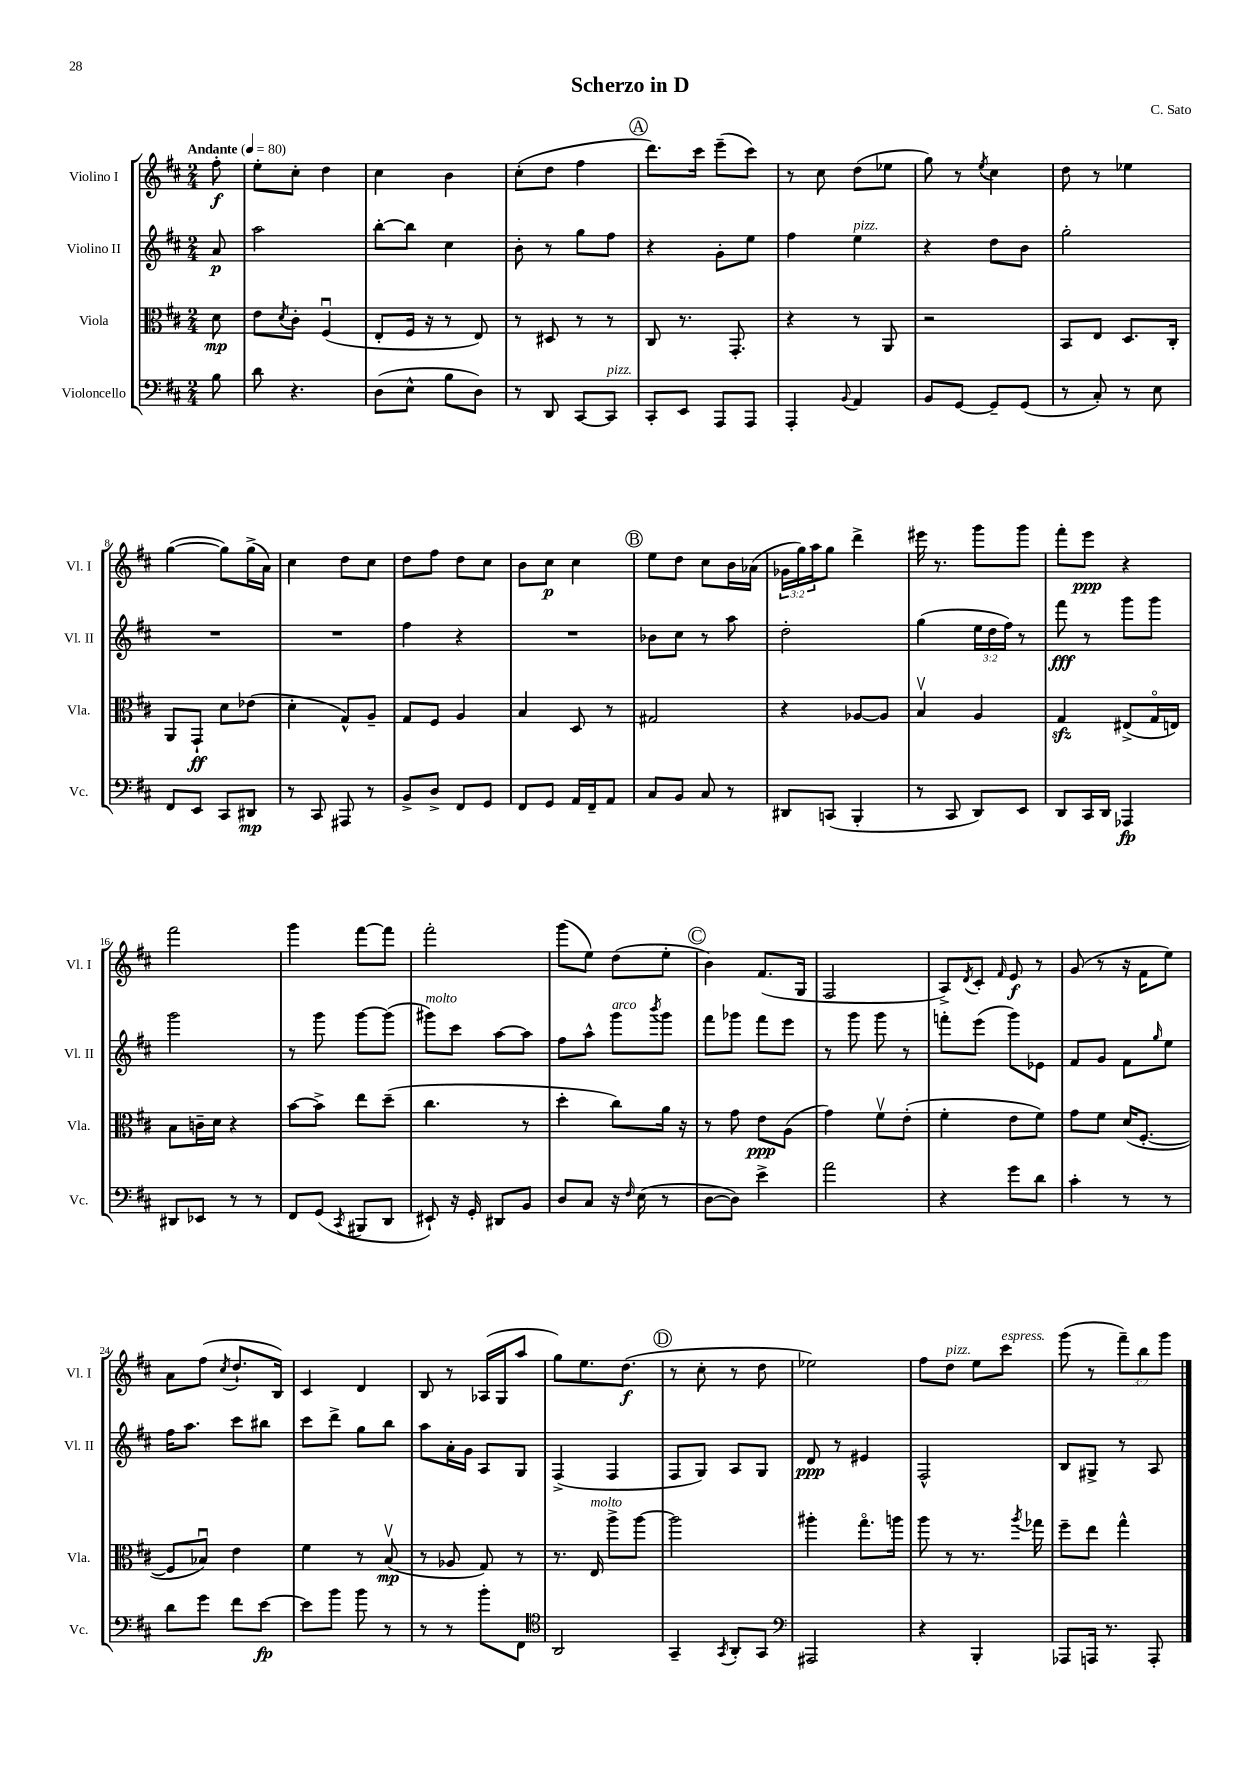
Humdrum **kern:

**kern	**kern	**kern	**kern
*staff4	*staff3	*staff2	*staff1
*clefF4	*clefC3	*clefG2	*clefG2
*k[f#c#]	*k[f#c#]	*k[f#c#]	*k[f#c#]
*M2/4	*M2/4	*M2/4	*M2/4
*MM80	*MM80	*MM80	*MM80
8B\	8d\	8a/	8ff#'\
=	=	=	=
8d\	8e\L	2aa\	8ee'\L
.	8qd/	.	.
4.r	8c#'\J	.	8cc#'\J
.	(4F#u/	.	4dd\
=	=	=	=
(8D\L	8E'/L	[8bb'\L	4cc#\
8E^^\J	16F#/Jk	8bb\]J	.
.	16r	.	.
8B\L	8r	4cc#\	4b\
8D\J)	8E/)	.	.
=	=	=	=
8r	8r	8b'\	(8cc#'\L
8DD/	8D#/	8r	8dd\J
[8CC#/L	8r	8gg\L	4ff#\
8CC#/]J	8r	8ff#\J	.
=	=	=	=
8CC#'/L	8C#/	4r	8.ddd\L)
8EE/J	8.r	.	.
.	.	.	16ccc#\Jk
8AAA/L	.	8g'\L	(8eee~\L
.	8.GG'/	.	.
8AAA/J	.	8ee\J	8ccc#\J)
=	=	=	=
4AAA'/	4r	4ff#\	8r
.	.	.	8cc#\
8qqBB/	.	.	.
4AA/	8r	4ee\	(8dd\L
.	8AA/	.	8ee-\J
=	=	=	=
8BB/L	2r	4r	8gg\)
[8GG/J	.	.	8r
.	.	.	8qee/
8GG~/]L	.	8dd\L	4cc#\
(8GG/J	.	8b\J	.
=	=	=	=
8r	8BB/L	2gg'\	8dd\
8C#'/)	8E/J	.	8r
8r	8.D/L	.	4ee-\
8E\	.	.	.
.	16C#'/Jk	.	.
=	=	=	=
8FF#/L	8AA/L	2r	([4gg\
8EE/J	8GG`/J	.	.
8CC#/L	8d\L	.	8gg\]L)
8DD#/J	(8e-\J	.	(16gg^\L
.	.	.	16a\JJ)
=	=	=	=
8r	4d'\	2r	4cc#\
8CC#/	.	.	.
8AAA#/	8G^^/L)	.	8dd\L
8r	8A~/J	.	8cc#\J
=	=	=	=
8BB^/L	8G/L	4ff#\	8dd\L
8D^/J	8F#/J	.	8ff#\J
8FF#/L	4A/	4r	8dd\L
8GG/J	.	.	8cc#\J
=	=	=	=
8FF#/L	4B/	2r	8b\L
8GG/J	.	.	8cc#\J
16AA/LL	8D/	.	4cc#\
16FF#~/J	.	.	.
8AA/J	8r	.	.
=	=	=	=
8C#/L	2G#/	8b-\L	8ee\L
8BB/J	.	8cc#\J	8dd\J
8C#/	.	8r	8cc#\L
8r	.	8aa\	16b\L
.	.	.	(16a-\JJ
=	=	=	=
8DD#/L	4r	2dd'\	24g-\LL
.	.	.	24gg\)
.	.	.	24aa\J
(8CC/J	.	.	8gg\J
4BBB'/	[8A-/L	.	4ddd^\
.	8A-/]J	.	.
=	=	=	=
8r	4Bv/	(4gg\	16eee#\
.	.	.	8.r
8CC#/	.	.	.
8DD/L)	4A/	24ee\LL	8ggg\L
.	.	24dd\	.
.	.	24ff#\JJ)	.
8EE/J	.	8r	8ggg\J
=	=	=	=
8DD/L	4G/	8fff#\	8fff#'\L
16CC#/L	.	8r	8eee\J
16DD/JJ	.	.	.
4AAA-/	(8E#^/L	8ggg\L	4r
.	16Go/L	8ggg\J	.
.	16E/JJ)	.	.
=	=	=	=
8DD#/L	8B\L	2ggg\	2fff#\
8EE-/J	16c~\L	.	.
.	16d\JJ	.	.
8r	4r	.	.
8r	.	.	.
=	=	=	=
8FF#/L	[8b\L	8r	4ggg\
(8GG/J	8b^\]J	8ggg\	.
8qCC#/	.	.	.
8BBB#/L	8ee\L	[8ggg\L	[8fff#\L
8DD/J	(8dd~\J	(8ggg\]J	8fff#\]J
=	=	=	=
8EE#`/)	4.cc#\	8ggg#\L)	2fff#'\
16r	.	8ccc#\J	.
16GG'/	.	.	.
8DD#/L	.	[8aa\L	.
8BB/J	8r	8aa\]J	.
=	=	=	=
8D/L	4dd'\	8ff#\L	(8ggg\L
8C#/J	.	8aa^^\J	8ee\J)
16r	8cc#\L)	8ggg\L	(8dd\L
16qqF#/	.	.	.
(16E\	.	.	.
.	.	8qbbb/	.
8r	16a\Jk	8ggg\J	8ee'\J
.	16r	.	.
=	=	=	=
[8D\L	8r	8fff#\L	4b\)
8D\]J)	8g\	8ggg-\J	.
4e^\	8e\L	8fff#\L	(8.f#/L
.	(8A\J	8eee\J	.
.	.	.	16G/Jk
=	=	=	=
2a\	4g\)	8r	2F#/
.	.	8ggg\	.
.	8f#v\L	8ggg\	.
.	(8e'\J	8r	.
=	=	=	=
4r	4f#'\	8fff'\L	8A^/L)
.	.	.	8qd/
.	.	(8eee\J	8c#'/J
.	.	.	16qqf#/
8g\L	8e\L	8ggg\L)	8e/
8d\J	8f#\J)	8e-\J	8r
=	=	=	=
4c#'\	8g\L	8f#/L	(8g/
.	8f#\J	8g/J	8r
8r	(16d/LK	8f#\L	16r
.	[8.F#'/J	.	16f#\LK
.	.	16qqgg/	.
8r	.	8ee\J	8ee\J)
=	=	=	=
8d\L	8F#/]L	16ff#\LK	8a\L
.	.	8.aa\J	.
8g\J	8B-u/J)	.	(8ff#\J
.	.	.	8qcc#/
8f#\L	4e\	8ccc#\L	8.dd`/L
[8e\J	.	8bb#\J	.
.	.	.	16B/Jk)
=	=	=	=
8e\]L	4f#\	8ccc#\L	4c#/
8b\J	.	8ddd^\J	.
8b\	8r	8gg\L	4d/
8r	(8Bv/	8bb\J	.
=	=	=	=
8r	8r	8aa\L	8B/
8r	8A-/	16a'\L	8r
.	.	16g\JJ	.
8b'\L	8G/)	8A/L	(16A-/LL
.	.	.	16G/J
8FF#\J	8r	8G/J	8aa/J
=	=	=	=
*clefC4	*	*	*
2AA/	8.r	(4F#^/	8gg\L)
.	.	.	8.ee\
.	16E/	.	.
.	8aa^\L	4F#/	.
.	.	.	(8.dd\J
.	[8aa\J	.	.
=	=	=	=
4GG~/	2aa\]	8F#/L	8r
.	.	8G/J)	8cc#'\
8qGG/	.	.	.
8AA'/L	.	8A/L	8r
8GG/J	.	8G/J	8dd\
=	=	=	=
*clefF4	*	*	*
2AAA#/	4aa#'\	8d/	2ee-\)
.	.	8r	.
.	8.ggo\L	4e#/	.
.	16aa\Jk	.	.
=	=	=	=
4r	8aa\	2F#^^/	8ff#\L
.	8r	.	8dd\J
4BBB'/	8.r	.	8ee\L
.	.	.	8ccc#\J
.	8qaa/	.	.
.	16gg-\	.	.
=	=	=	=
8AAA-/L	8ff#~\L	8B/L	(8ggg\
16AAA/Jk	8ee\J	8G#^/J	8r
8.r	.	.	.
.	4gg^^\	8r	12fff#~\L)
.	.	.	12bb\
8AAA'/	.	8A/	.
.	.	.	12ggg\J
==	==	==	==
*-	*-	*-	*-
